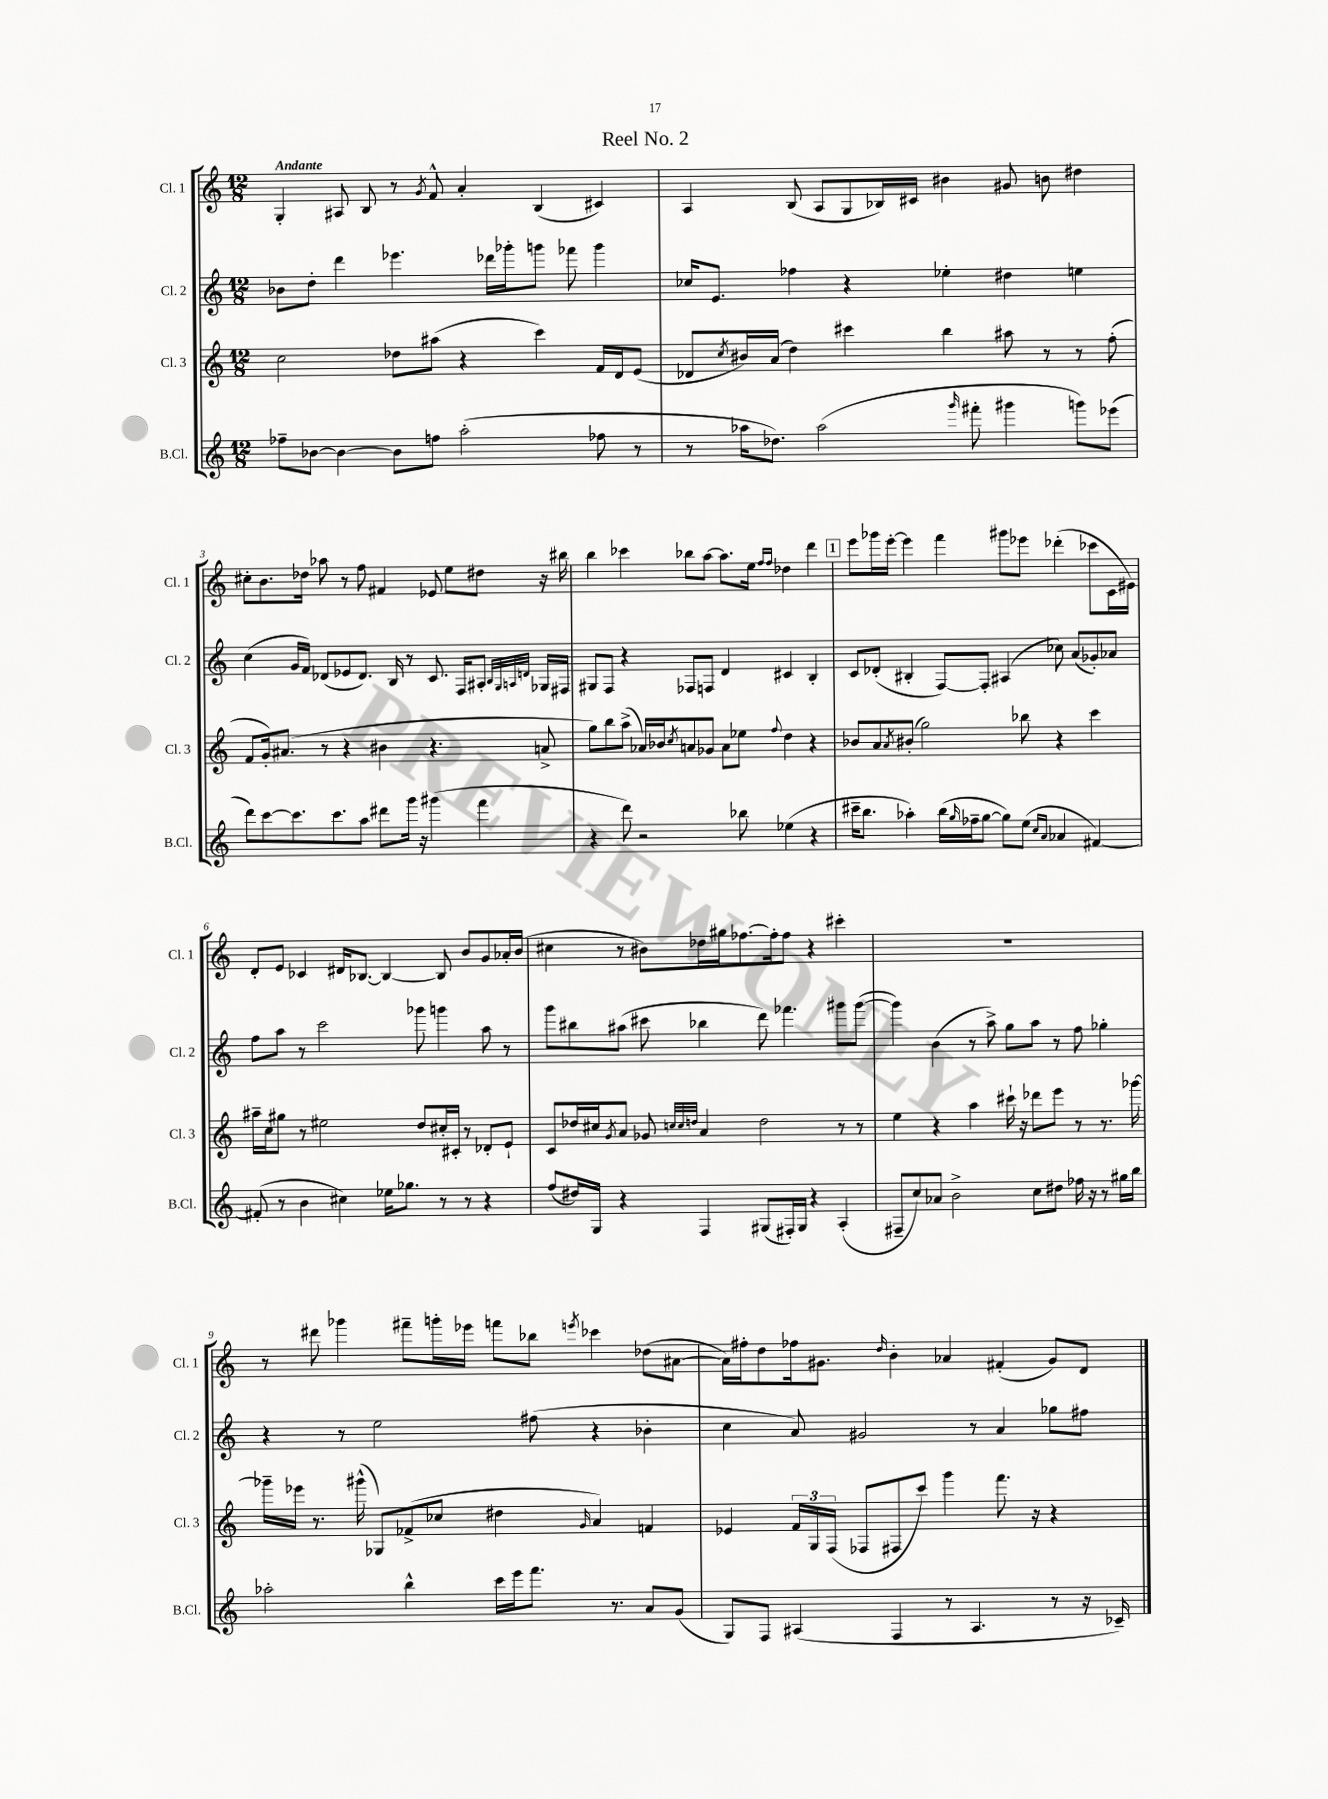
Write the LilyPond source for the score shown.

\header { title = "Reel No. 2" }
<<
\new StaffGroup <<
\new Staff = "s0" \with { instrumentName = "Cl. 1" shortInstrumentName = "Cl. 1" } {
    \clef treble \key c \major \numericTimeSignature \time 12/8 \tempo "Andante"
    g4-. ais8 b8 r8 \acciaccatura { g'8 } f'8-^ a'4-. b4( cis'4) |
    a4 b8( a8 g8 bes16) cis'16 bis'4 gis'8 b'8 dis''4 |
    cis''8-. b'8. des''16 aes''8 r8 f''8 fis'4 ees'8 e''8 dis''8 r16 bis''16 |
    b''4 ces'''4 bes''8 a''8~ a''8. e''16 \grace { f''16 f''16 } des''4 d'''4 |
    \mark \markup { \box "1" } e'''8 ges'''16 e'''16~-. e'''4 f'''4 gis'''8 ees'''8 des'''4-.( ces'''8 c'16 eis'16) |
    d'8-. e'8 ces'4 dis'16 bes8.~ bes4~ bes8 b'8 g'8 aes'16-. b'16( |
    cis''4 r8 bis'8) des''16 gis''16 fes''8.~ fes''16-. fes''8 r4 cis'''4-. |
    R1. |
    r8 dis'''8 ges'''4 fis'''8-- g'''16-. ees'''16 f'''8 bes''8 \acciaccatura { e'''8 } ces'''4 des''8( ais'8~ |
    ais'16) fis''16-. d''8 fes''16 gis'8. \grace { d''16 } b'4-. aes'4 fis'4-.( gis'8) d'8 \bar "|." |
}
\new Staff = "s1" \with { instrumentName = "Cl. 2" shortInstrumentName = "Cl. 2" } {
    \clef treble \key c \major \numericTimeSignature \time 12/8
    bes'8 d''8-. d'''4 ees'''4. des'''16 ges'''16-. g'''8 fes'''8 g'''4 |
    ces''16 e'8. fes''4 r4 ees''4-. dis''4 e''4 |
    c''4( g'16 f'16) des'8( ees'8 des'8.) b16 r8 c'8. f16 ais8-. \grace { b32 g32 a32 d'32 } ges16 fis16 |
    gis8 f8 r4 fes8 f8 d'4 cis'4 b4-. |
    \mark \markup { \box "1" } c'8 des'8-.( bis4-. f8~) f8-. ais4( ces''8) a'8( ges'8-.) aes'8 |
    f''8 a''8 r8 c'''2 ges'''8 g'''4 a''8 r8 |
    g'''8 bis''8 ais''8( cis'''8 bes''4 d'''8) fes'''4. gis'''8 gis'''8~( |
    gis'''4) b'4( r8 a''8->) g''8 a''8 r8 f''8 ges''4-. |
    r4 r8 e''2 fis''8( r4 bes'4-. |
    c''4 a'8) gis'2 r8 a'4 ges''8 fis''8 \bar "|." |
}
\new Staff = "s2" \with { instrumentName = "Cl. 3" shortInstrumentName = "Cl. 3" } {
    \clef treble \key c \major \numericTimeSignature \time 12/8
    c''2 des''8 ais''8( r4 c'''4) f'16 d'16 e'8( |
    des'8 \acciaccatura { c''8 } bis'16) a'16( d''4) cis'''4 b''4 ais''8 r8 r8 f''8-.( |
    f'8 g'16-.) ais'8.( r8 r4 bis'4 r4. a'8-> |
    g''8) b''8 a''8->( aes'16) bes'16 \acciaccatura { c''8 } a'8 ges'8 a'8 ees''8 \appoggiatura { f''8 } d''4 r4 |
    \mark \markup { \box "1" } bes'8 a'8 \acciaccatura { a'8 } bis'8-.( g''2) bes''8 r4 c'''4 |
    ais''16-- c''16 gis''8 r8 eis''2 d''8 cis''16-. cis'16-. r8 des'8-. e'8-! |
    c'8 des''16 cis''16 \acciaccatura { g'8 } a'8 ges'8 \grace { c''32 c''32 d''32 } a'4 d''2 r8 r8 |
    e''4 r4 a''4 cis'''16-! r16 des'''8 e'''8 r8 r8. ges'''16~ |
    ges'''16-- ees'''16 r8. gis'''16-^( ges8) fes'8->( ces''8 dis''4 \grace { g'16 } a'4) f'4 |
    ees'4 \tuplet 3/2 { f'16 g16 f16( } fes8 fis8 c'''8) g'''4 f'''8. r16 r4 \bar "|." |
}
\new Staff = "s3" \with { instrumentName = "B.Cl." shortInstrumentName = "B.Cl." } {
    \clef treble \key c \major \numericTimeSignature \time 12/8
    fes''8-- bes'8~ bes'4~ bes'8 f''8 a''2-.( fes''8 r8 |
    r8 aes''16 des''8.) aes''2( \grace { g'''16 } fis'''8-. gis'''4 g'''8) ees'''8( |
    d'''8) c'''8~ c'''8. c'''8. a''8 dis'''8 g'''16 r16 gis'''4( f'''4 |
    r4 d'''8) r2 bes''8 ees''4( r4 |
    \mark \markup { \box "1" } cis'''16-- b''8. aes''4-.) b''16( \grace { g''16 } fes''16-- g''8~ g''8) e''8( \grace { c''16 a'16 } aes'4 fis'4~) |
    fis'8-.( r8 b'4 cis''4) ees''16 ges''8. r8 r8 r4 |
    f''8( dis''16) g16 r4 f4 gis8( fis16-.) gis16 r4 a4-.( |
    fis8-- c''8) aes'8 b'2-> c''8 dis''8 fes''16 r16 r8 gis''16 b''16 |
    aes''2-. b''4-^ c'''16 e'''16 f'''8. r8. a'8 g'8( |
    g8) f8 ais4( f4 r8 ais4. r8 r16 ces'16--) \bar "|." |
}
>>
>>
